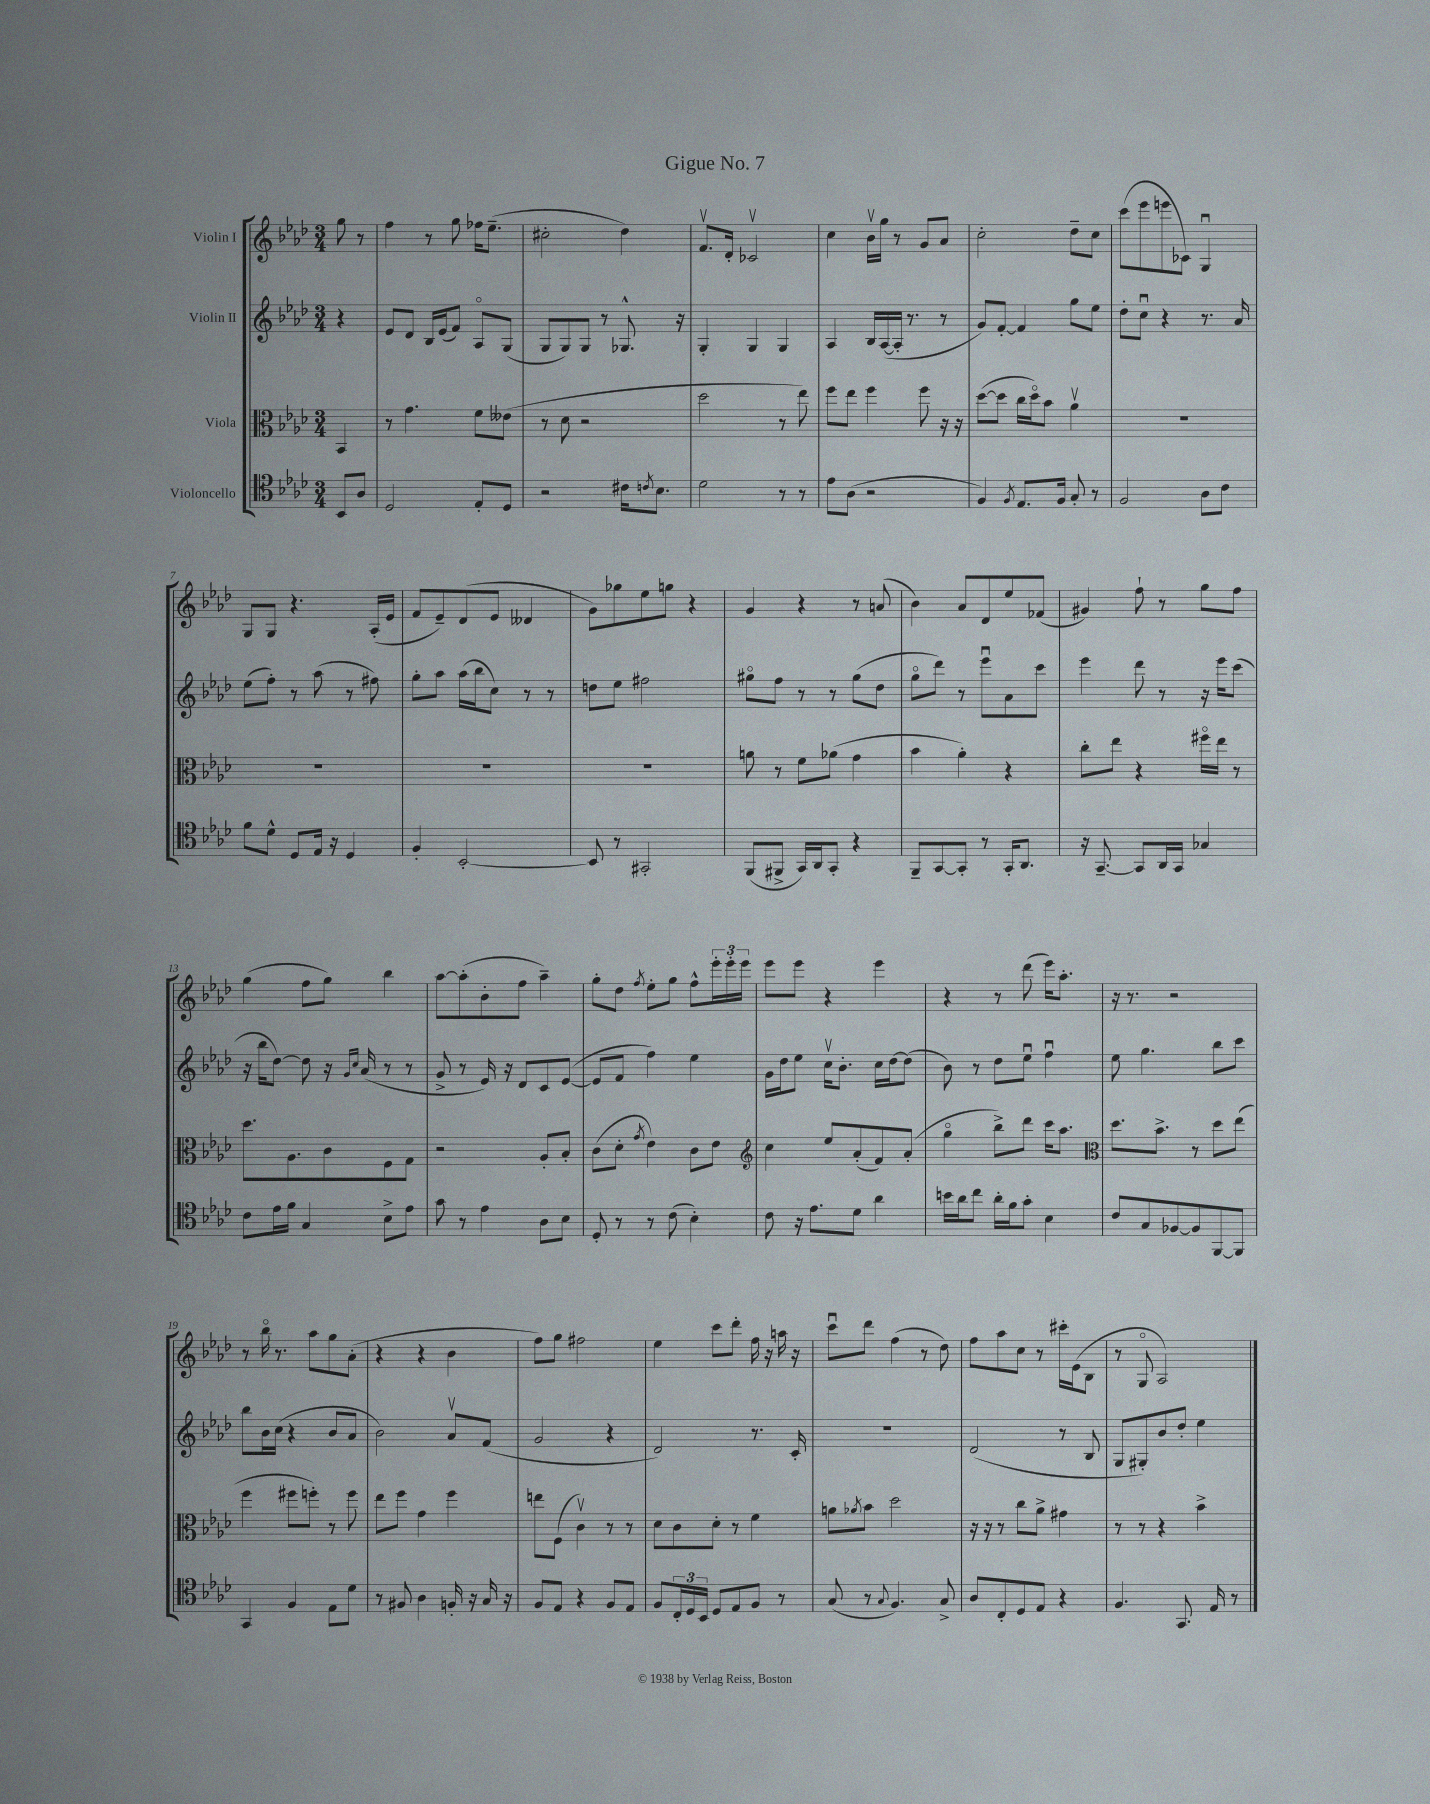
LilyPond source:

\header { title = "Gigue No. 7" }
<<
\new StaffGroup <<
\new Staff = "s0" \with { instrumentName = "Violin I" } {
    \clef treble \key aes \major \numericTimeSignature \time 3/4 \partial 4
    g''8 r8 |
    f''4 r8 g''8 fes''16 ees''8.--( |
    cis''2-. des''4) |
    f'8.\upbow des'16-. ces'2\upbow |
    c''4 bes'16\upbow g''16 r8 g'8 aes'8 |
    c''2-. des''8-- c''8 |
    c'''8( ees'''8 e'''8 ces'8) g4\downbow |
    g8 g8 r4. aes16-.( ees'16 |
    f'8 ees'8--) des'8( ees'8 deses'4 |
    g'8) ges''8 ees''8 g''8 r4 |
    g'4 r4 r8 a'8( |
    bes'4) aes'8 des'8 ees''8 fes'8( |
    gis'4) f''8-! r8 g''8 f''8 |
    g''4( f''8 g''8) bes''4 |
    aes''8~ aes''8-.( bes'8-. f''8 aes''4--) |
    g''8-. des''8 \acciaccatura { f''8 } ees''8-. g''8 f''8-^ \tuplet 3/2 { ees'''16-. ees'''16-. ees'''16 } |
    ees'''8 ees'''8 r4 ees'''4 |
    r4 r8 des'''8( ees'''16) aes''8.-. |
    r16 r8. r2 |
    r8 bes''16\flageolet r8. aes''8 g''8 aes'8-.( |
    r4 r4 bes'4 |
    f''8) g''8 fis''2 |
    ees''4 c'''8 des'''8-. f''16 r16 a''16 r16 |
    c'''8\downbow des'''8 f''4( r8 des''8) |
    f''8 aes''8 c''8 r8 cis'''16-. ees'16( bes8 |
    r8 g8\flageolet aes2) \bar "|." |
}
\new Staff = "s1" \with { instrumentName = "Violin II" } {
    \clef treble \key aes \major \numericTimeSignature \time 3/4 \partial 4
    r4 |
    ees'8 des'8 bes16 ees'16( f'8) aes8\flageolet g8( |
    g8 g8) g8 r8 ges8.-^ r16 |
    g4-. g4 g4 |
    aes4 bes16 aes16~( aes16-. r8. r8 |
    g'8) f'8~-. f'4 g''8 ees''8 |
    des''8-. c''8\downbow r4 r8. aes'16 |
    ees''8( f''8-.) r8 aes''8( r8 fis''8) |
    g''8-. aes''8 aes''16( bes''16 c''8) r8 r8 |
    d''8 ees''8 fis''2 |
    gis''8\flageolet f''8 r8 r8 gis''8( des''8 |
    g''8\flageolet des'''8) r8 ees'''8\downbow aes'8 c'''8 |
    ees'''4 des'''8 r8 r16 ees'''16 c'''8( |
    r16 bes''16 des''8~) des''8 r16 \grace { g'16 c''16 } aes'16( r8 r8 |
    g'8-> r8 ees'16) r16 des'8 c'8 ees'8~( |
    ees'8 f'8 f''4) ees''4 |
    g'16 des''16 ees''8 c''16\upbow bes'8.-. c''16 des''16~ des''8( |
    bes'8) r8 des''8 ees''8\downbow f''4\downbow |
    ees''8 g''4. bes''8 c'''8 |
    bes''8 bes'16 c''16( r4 bes'8 aes'8 |
    bes'2) aes'8\upbow f'8( |
    g'2 r4 |
    des'2) r8. c'16-. |
    R2. |
    des'2( r8 bes8 |
    g8 gis8-.) bes'8 des''8-. ees''4 \bar "|." |
}
\new Staff = "s2" \with { instrumentName = "Viola" } {
    \clef alto \key aes \major \numericTimeSignature \time 3/4 \partial 4
    bes,4 |
    r8 g'4. f'8 eeses'8( |
    r8 des'8 r2 |
    des''2 r8 ees''8) |
    f''8 ees''8 f''4 f''8 r16 r16 |
    des''8~( des''8 c''16 des''16\flageolet) bes'8 aes'4\upbow |
    R2. |
    R2. |
    R2. |
    R2. |
    a'8 r8 f'8 aes'8( g'4 |
    bes'4 aes'4-.) r4 |
    c''8-. ees''8 r4 fis''16\flageolet ees''16 r8 |
    des''8. aes8. c'8 f8 g8 |
    r2 aes8-. bes8-. |
    c'8( des'8-. \acciaccatura { g'8 } ees'4) c'8 ees'8 |
    \clef treble c''4 ees''8 aes'8-.( f'8) aes'8-.( |
    g''4\flageolet bes''8->) des'''8 c'''16 aes''8. |
    \clef alto des''8. bes'8.-> r8 des''8 ees''8( |
    f''4 fis''8 f''8-.) r8 f''8 |
    ees''8 f''8 g'4 f''4 |
    e''8 f8( c'4\upbow) r8 r8 |
    des'8 c'8 des'8-. r8 f'4 |
    a'8 \acciaccatura { aes'8 } bes'8 des''2 |
    r16 r16 r8 c''8 aes'8-> gis'4 |
    r8 r8 r4 bes'4-> \bar "|." |
}
\new Staff = "s3" \with { instrumentName = "Violoncello" } {
    \clef tenor \key aes \major \numericTimeSignature \time 3/4 \partial 4
    bes,8 aes8 |
    des2 ees8-. des8 |
    r2 cis'16 \acciaccatura { c'8 } bes8. |
    des'2 r8 r8 |
    ees'8 aes8( r2 |
    f4) \acciaccatura { f8 } ees8. f16 g8-. r8 |
    f2 aes8 c'8 |
    f'8 des'8-^ des8 ees16 r16 des4 |
    f4-. bes,2~-. |
    bes,8 r8 gis,2-. |
    f,8( fis,8-> g,16) aes,16 g,8-. r4 |
    f,8-- g,8~ g,8-. r8 g,16-. aes,8. |
    r16 g,8.~-- g,8 aes,16 g,16 ges4 |
    c'8 ees'16 f'16 g4 bes8-> ees'8 |
    g'8 r8 ees'4 aes8 bes8 |
    des8-. r8 r8 c'8( bes4-.) |
    c'8 r16 ees'8. des'8 aes'4 |
    b'16 aes'16 c''8 aes'16-. f'16 g'8-. bes4 |
    c'8 g8 fes8~ fes8 f,8~ f,8 |
    g,4 f4 ees8 des'8 |
    r8 fis8 aes4 f16-. r16 g16 r16 |
    f8 ees8 r4 f8 ees8 |
    f8 \tuplet 3/2 { c16-. des16 bes,16 } des8 ees8 f8 r8 |
    g8( r8 \appoggiatura { g8 } f4.) g8-> |
    aes8 c8-. des8 ees8 r4 |
    f4. g,8. ees16 r8 \bar "|." |
}
>>
>>
